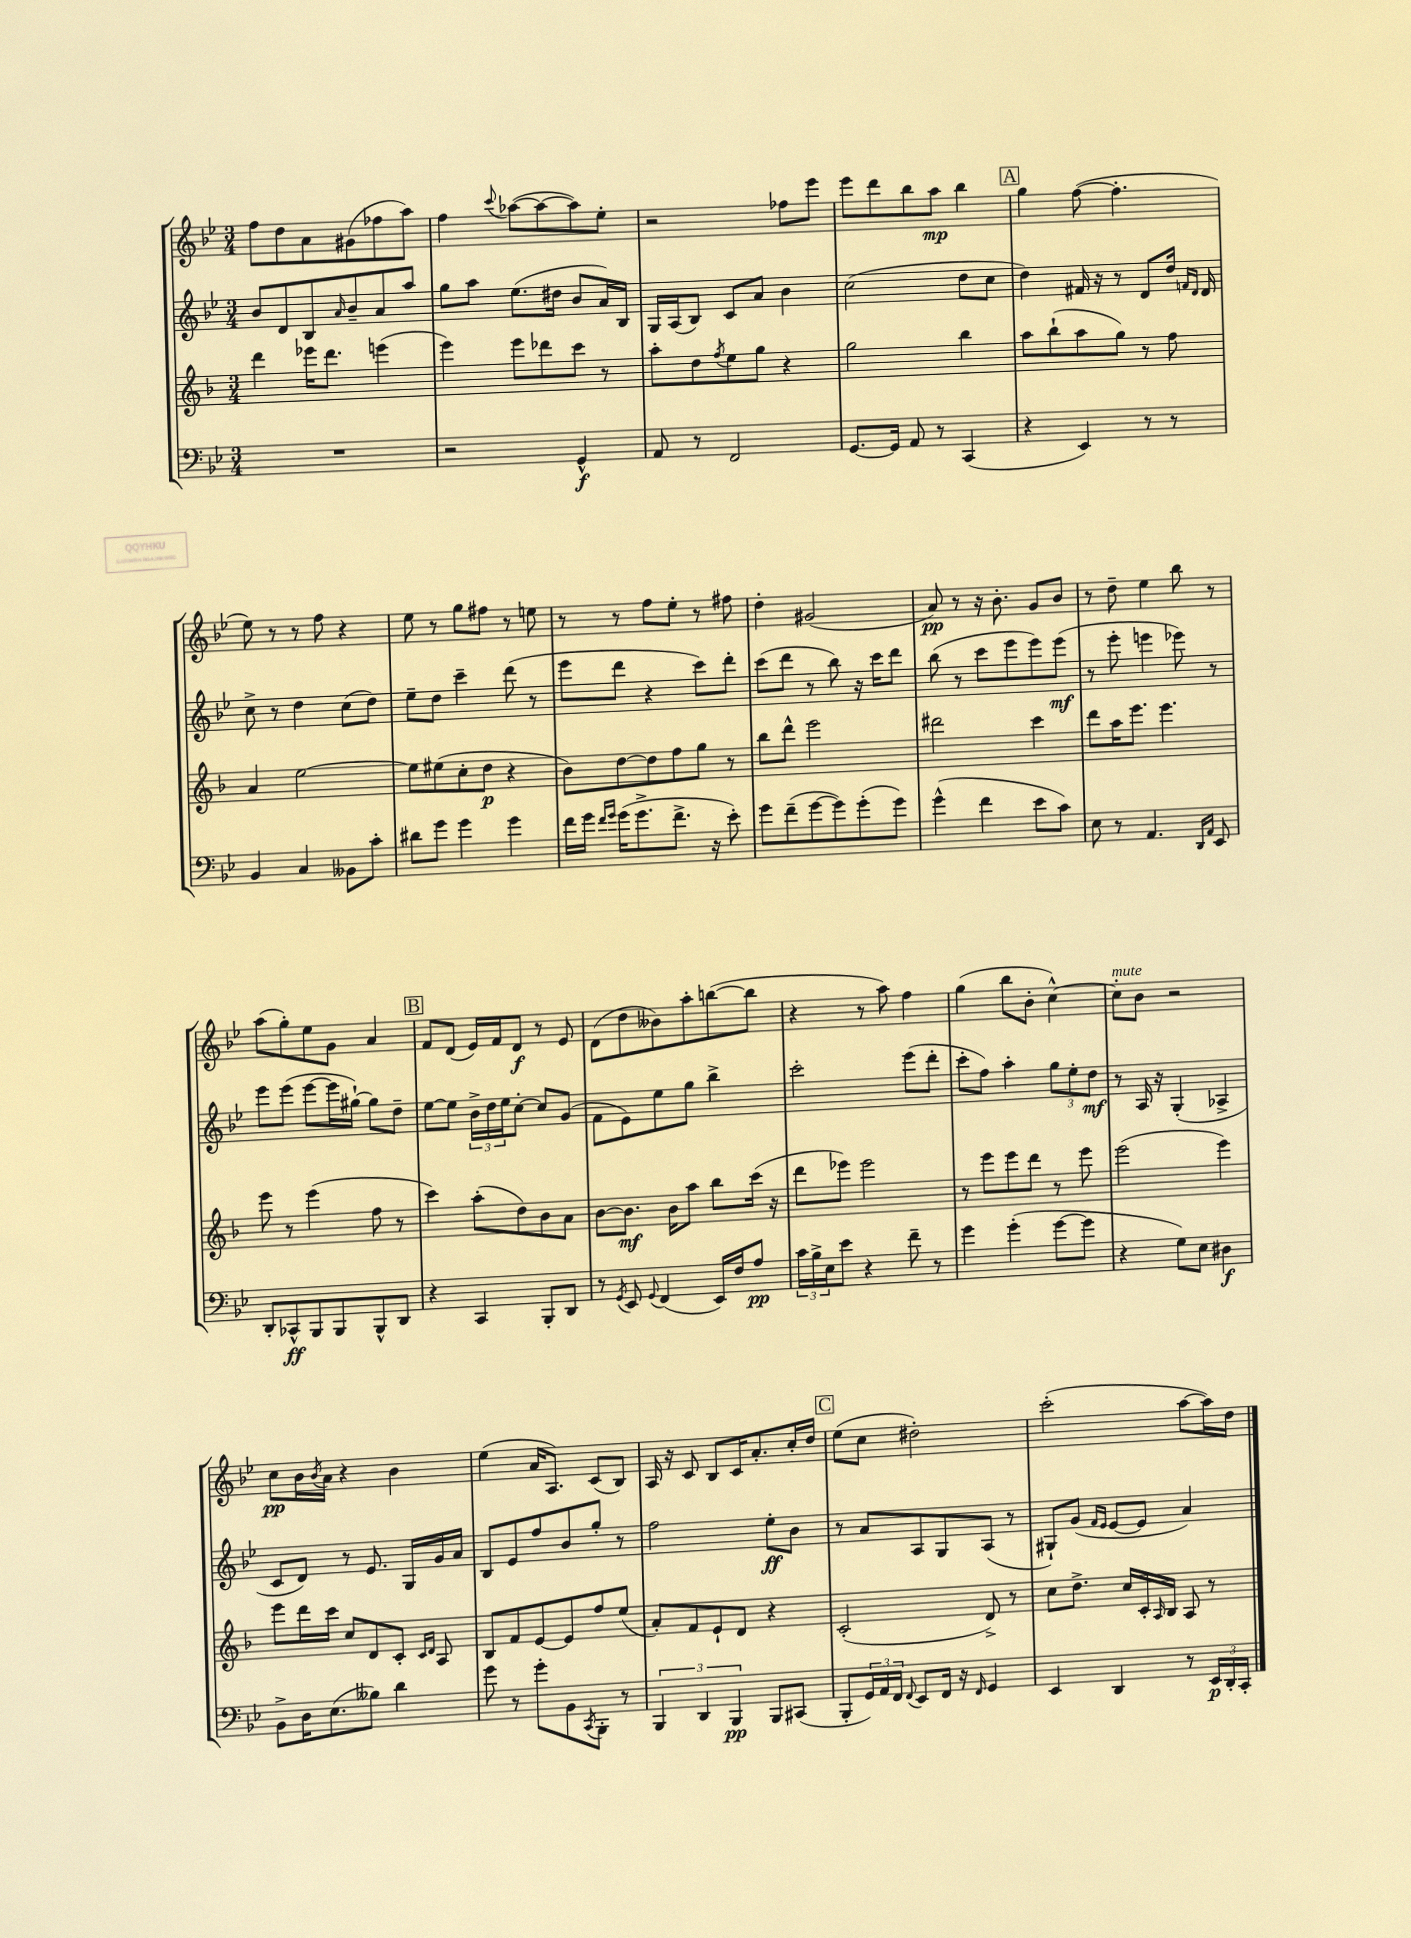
<<
\new StaffGroup <<
\new Staff = "s0" {
    \clef treble \key bes \major \numericTimeSignature \time 3/4
    f''8 d''8 a'8 gis'8( fes''8 a''8) |
    f''4 \appoggiatura { c'''8 } aes''8~( aes''8~ aes''8) ees''8-. |
    r2 fes''8 ees'''8 |
    ees'''8 d'''8 bes''8 a''8\mp bes''4 |
    \mark \markup { \box "A" } g''4 f''8~( f''4.-. |
    ees''8) r8 r8 f''8 r4 |
    ees''8 r8 g''8 fis''8 r8 e''8 |
    r8 r8 f''8 ees''8-. r8 fis''8 |
    d''4-. gis'2( |
    a'8\pp) r8 r16 bes'8.-. g'8 bes'8 |
    r8 d''8-- ees''4 bes''8 r8 |
    a''8( g''8-.) ees''8 g'8 a'4 |
    \mark \markup { \box "B" } f'8 d'8( ees'16) f'16 d'8\f r8 ees'8 |
    d'8( d''8 beses'8) a''8-. b''8~( b''8 |
    r4 r8 a''8) f''4 |
    g''4( bes''8 bes'8-. c''4~-^) |
    c''8-.^\markup { \italic "mute" } bes'8 r2 |
    c''8\pp bes'16 \acciaccatura { bes'8 } a'16 r4 bes'4 |
    ees''4( a'16 a8.) c'8( bes8) |
    a16 r16 c'8 bes8 c'16 a'8.-. c''16-. d''16 |
    \mark \markup { \box "C" } ees''8( c''8 dis''2-.) |
    c'''2-.( a''8~ a''16) d''16 \bar "|." |
}
\new Staff = "s1" {
    \clef treble \key bes \major \numericTimeSignature \time 3/4
    bes'8 d'8 bes8 \grace { a'16 } bes'8-- a'8 a''8 |
    g''8 a''8 ees''8.( dis''16 bes'8 a'16) bes16 |
    g16 a16( bes8) c'8 a'8 bes'4 |
    c''2( d''8 c''8 |
    \mark \markup { \box "A" } d''4) fis'16 r16 r8 d'8 d''16 \grace { f'16 d'16 } d'16 |
    c''8-> r8 d''4 c''8( d''8) |
    ees''8-- d''8 c'''4-- d'''8( r8 |
    ees'''8 d'''8 r4 c'''8) d'''8-. |
    c'''8( d'''8 r8 bes''8) r16 c'''16 d'''8 |
    bes''8( r8 c'''8 ees'''8 ees'''8) ees'''8\mf( |
    r8 ees'''8-. e'''4 ees'''8) r8 |
    ees'''8 ees'''8( ees'''8~ ees'''16 gis''16~-!) gis''8 d''8-- |
    \mark \markup { \box "B" } ees''8~ ees''8 \tuplet 3/2 { bes'16-> d''16 ees''16 } c''8~-. c''8 g'8( |
    f'8 ees'8) ees''8 g''8 bes''4-> |
    c'''2-. ees'''8( d'''8-. |
    c'''8-. f''8) a''4-. \tuplet 3/2 { g''8 ees''8-. d''8\mf } |
    r8 a16 r16 g4-.( aes4-> |
    c'8 d'8) r8 ees'8. g16 g'16 a'16 |
    bes8 ees'8 f''8 bes'8 g''8-. r8 |
    f''2 ees''8-.\ff bes'8 |
    \mark \markup { \box "C" } r8 a'8 a8 g8 a8( r8 |
    gis8-!) g'8( \grace { f'16 ees'16 } ees'8~ ees'8 a'4) \bar "|." |
}
\new Staff = "s2" {
    \clef treble \key f \major \numericTimeSignature \time 3/4
    d'''4 ees'''16 d'''8. e'''4( |
    e'''4) e'''8 des'''8 c'''8 r8 |
    a''8-. d''8 \acciaccatura { f''8 } e''8 g''8 r4 |
    g''2 bes''4 |
    \mark \markup { \box "A" } a''8 bes''8-!( a''8 g''8) r8 f''8 |
    a'4 e''2~ |
    e''8 eis''8( c''8-. d''8\p r4 |
    bes'8) d''8~ d''8 f''8 g''8 r8 |
    bes''8 d'''8-^ e'''2 |
    dis'''2 c'''4 |
    d'''8 a''16 e'''8. e'''4. |
    e'''8 r8 e'''4( f''8 r8 |
    \mark \markup { \box "B" } c'''4) a''8-.( d''8) bes'8 a'8 |
    bes'8~ bes'8.\mf bes'16 a''8 bes''8 c'''16( r16 |
    d'''8 ees'''8) ees'''2 |
    r8 e'''8 e'''8 d'''8 r8 e'''8 |
    e'''2( e'''4) |
    e'''8 d'''16 c'''16 c''8 d'8 c'8-. \grace { c'16 d'16 } a8 |
    bes8 f'8 e'8~ e'8 f''8 e''8( |
    a'8-.) f'8 e'8-! d'8 r4 |
    \mark \markup { \box "C" } c'2-.( d'8->) r8 |
    c''8 d''8.-> c''16 c'16-. \grace { a16 } bes16 a8 r8 \bar "|." |
}
\new Staff = "s3" {
    \clef bass \key bes \major \numericTimeSignature \time 3/4
    R2. |
    r2 g,4-^\f |
    a,8 r8 f,2 |
    g,8.~ g,16 a,8 r8 c,4( |
    \mark \markup { \box "A" } r4 ees,4) r8 r8 |
    bes,4 c4 beses,8 c'8-. |
    dis'8 g'8 g'4 g'4 |
    f'16 g'16 \grace { f'16 g'16 } g'16( g'8.-> f'8.-> r16 ees'8-.) |
    g'8 f'8--( g'8~ g'8) g'8-.( g'8) |
    g'4-^( f'4 ees'8 c'8) |
    ees8 r8 a,4. \grace { d,16 a,16 } ees,8 |
    d,8-. ces,8-^\ff bes,,8 bes,,8 bes,,8-^ d,8 |
    \mark \markup { \box "B" } r4 c,4 bes,,8-. d,8 |
    r8 \acciaccatura { g,8 } ees,8 \appoggiatura { g,8 } f,4( ees,16) f16 a8\pp |
    \tuplet 3/2 { c'16 bes16-> ees16 } ees'8 r4 f'8-- r8 |
    g'4 g'4-.( g'8~ g'8 |
    r4 g8) ees8 dis4\f |
    bes,8-> d16 ees8.( beses8) d'4 |
    g'8 r8 g'8-. bes,8 \acciaccatura { c,8 } bes,,8-. r8 |
    \tuplet 3/2 { bes,,4 d,4 bes,,4\pp } bes,,8 cis,8( |
    \mark \markup { \box "C" } bes,,8-. \tuplet 3/2 { g,16) a,16 f,16 } \appoggiatura { f,8 } ees,8 f,16 r16 \grace { f,16 } g,4 |
    ees,4 d,4 r8 \tuplet 3/2 { ees,16\p d,16-. c,16-. } \bar "|." |
}
>>
>>
\layout { \context { \Score \remove "Bar_number_engraver" } }
